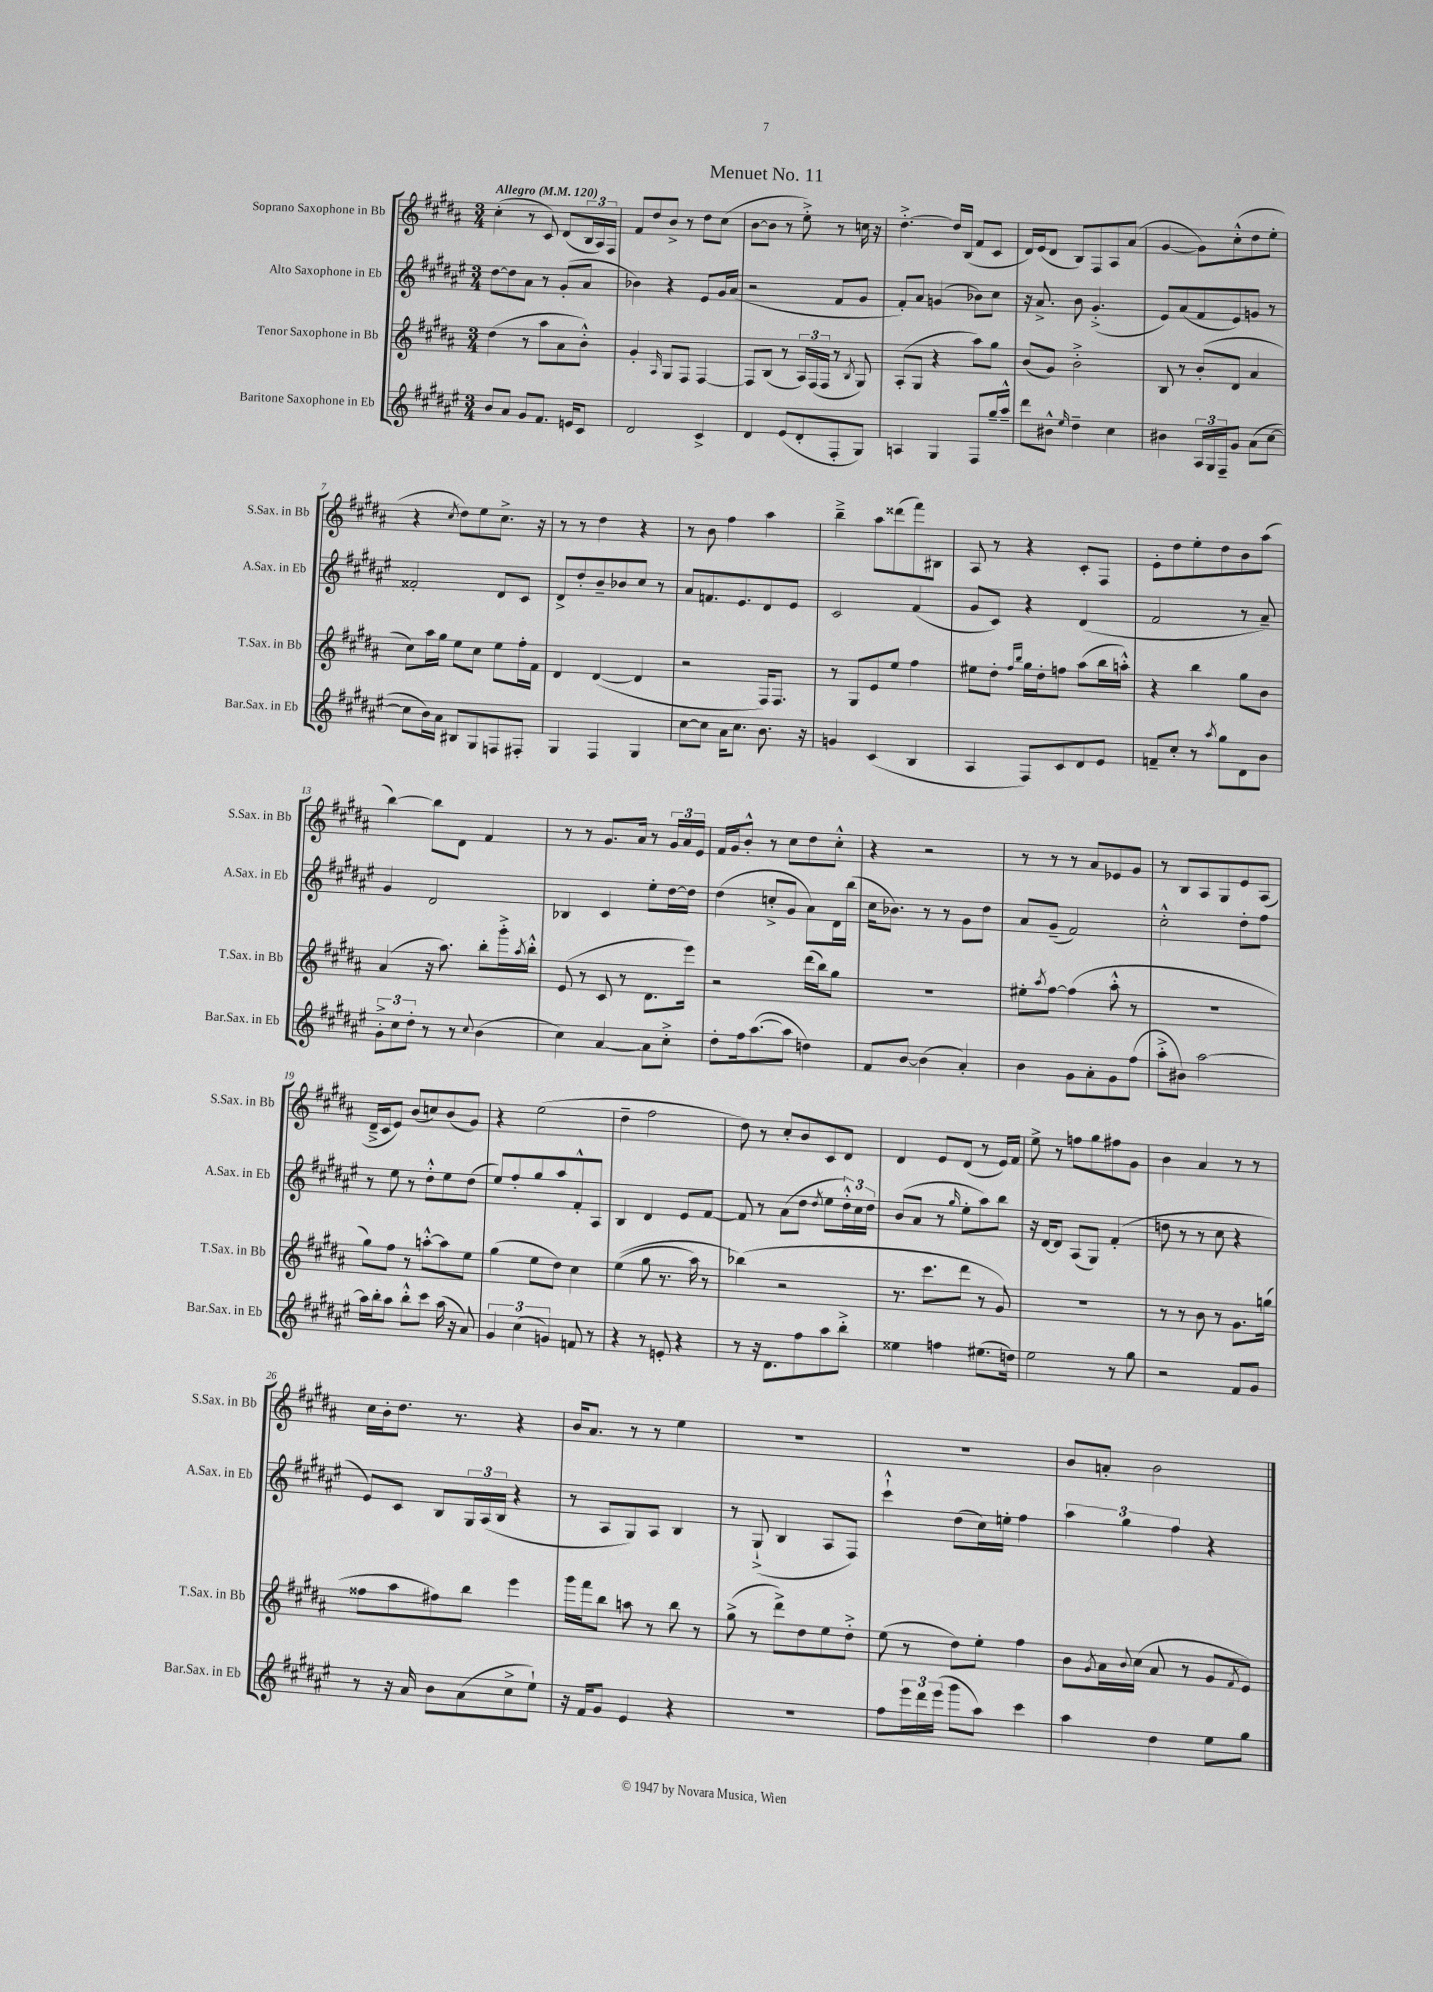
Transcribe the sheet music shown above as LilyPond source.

\header { title = "Menuet No. 11" }
<<
\new StaffGroup <<
\new Staff = "s0" \with { instrumentName = "Soprano Saxophone in Bb" shortInstrumentName = "S.Sax. in Bb" } {
    \clef treble \key b \major \numericTimeSignature \time 3/4 \tempo "Allegro" 4 = 120
    cis''4-.( r8 cis'8) dis'8( \tuplet 3/2 { b16 ais16) fis16 } |
    fis'8 dis''8 b'8-> r8 dis''8 cis''8( |
    b'8~ b'8 r8 e''8-.->) r8 c''16 r16 |
    dis''4.~-.-> dis''16 b16( fis'8 cis'8 |
    dis'16) e'16( dis'8 b8) fis8 ais8 ais'8( |
    gis'4~ gis'8) cis''8-.-^( dis''8 e''8-. |
    r4 \acciaccatura { cis''8 } dis''8) e''8 cis''8.-> r16 |
    r8 r8 dis''4 r4 |
    r8 b'8 fis''4 ais''4 |
    b''4---> ais''8 disis'''8( fis'''8) bis8 |
    ais8 r8 r4 cis'8-. fis8 |
    e'8-. dis''8 e''8-. dis''8 b'8 ais''8( |
    b''4~) b''8 dis'8 fis'4 |
    r8 r8 gis'8. ais'16 r8 \tuplet 3/2 { gis'16 ais'16 e'16 } |
    fis'16 gis'16 b'8-.-^ r8 cis''8 dis''8 cis''8-.-^ |
    r4 r2 |
    r8 r8 r8 ais'8 ees'8 gis'8 |
    r8 b8 ais8 gis8 e'8 ais8( |
    dis'16---> cis'16 e'8) b'8( c''8) b'8( gis'8) |
    r4 e''2( |
    dis''4-- fis''2 |
    dis''8) r8 cis''8-. b'8 cis'8 dis'8 |
    dis'4 e'8 dis'8( r8 e'16) fis'16 |
    e''8-> r8 f''8 gis''8 fis''8 gis'8 |
    b'4 ais'4 r8 r8 |
    cis''16 b'16-. dis''8. r8. r4 |
    b'16 ais'8. r8 r8 e''4 |
    R2. |
    R2. |
    b'8 a'8-. b'2 \bar "|." |
}
\new Staff = "s1" \with { instrumentName = "Alto Saxophone in Eb" shortInstrumentName = "A.Sax. in Eb" } {
    \clef treble \key fis \major \numericTimeSignature \time 3/4
    dis''8~ dis''8 ais'8 r8 gis'8-.( ais'8 |
    bes'4) r4 eis'8 gis'16 ais'16( |
    r2 fis'8 gis'8 |
    fis'8-.) ais'8 g'4( bes'8) cis''8 |
    r16 ais'8.-> b'8 gis'4.-.->( |
    eis'8) ais'8( fis'8 eis'8) g'8 r8 |
    fisis'2-. dis'8 cis'8 |
    dis'8-> dis''8-. b'8-- bes'8 cis''8 r8 |
    ais'8 f'8. eis'8. dis'8 eis'8 |
    cis'2 fis'4( |
    gis'8 cis'8) r4 dis'4( |
    fis'2 r8 ais'8--) |
    gis'4 dis'2 |
    bes4 cis'4 eis''8-. dis''16~ dis''16 |
    dis''4( c''8-.-> gis'8 ais'8) dis'16 b''16( |
    cis''16 bes'8.) r8 r8 gis'8 dis''8 |
    ais'8 gis'8--( fis'2) |
    cis''2-.-^ dis''8-. fis''8 |
    r8 eis''8 r8 dis''8-.-^ eis''8 dis''8( |
    eis''8) fis''8-. gis''8 ais''8 fis'8-.-^ ais8 |
    b4 dis'4 eis'8 fis'8~ |
    fis'8 r8 ais'8( dis''8 \acciaccatura { dis''8 } eis''8 \tuplet 3/2 { dis''16-.-^) cis''16 dis''16 } |
    b'8( ais'8 r8 \grace { gis''16 } eis''8-. ais''8) b''8 |
    r16 dis'16~ dis'8 ais8( gis8) fis'4-.( |
    d''8 r8 r8 cis''8 r4 |
    eis'8) cis'8 b8 \tuplet 3/2 { gis16 ais16( b16 } r4 |
    r8 ais8 gis8) ais8 b4 |
    r8 gis8-!->( b4 ais8 fis8) |
    cis'''4-!-^ dis''8( cis''16) e''16-. fis''4 |
    \tuplet 3/2 { ais''4 gis''4 fis''4 } r4 \bar "|." |
}
\new Staff = "s2" \with { instrumentName = "Tenor Saxophone in Bb" shortInstrumentName = "T.Sax. in Bb" } {
    \clef treble \key b \major \numericTimeSignature \time 3/4
    dis''4( r8 ais''8 ais'8 b'8-.-^) |
    gis'4-. \grace { ais16 } gis8 fis8 fis4~ |
    fis8 b8( r8 \tuplet 3/2 { ais16) fis16( fis16 } r8 \acciaccatura { b8 } gis8) |
    ais8-.( gis8 r4 ais''8) gis''8 |
    b'8( gis'8) b'2-.-> |
    b8 r8 b'8-.( dis'8 ais'4 |
    cis''8) ais''16 gis''16 e''8 cis''8 e''8 fis''16-. fis'16 |
    dis'4 dis'4~( dis'4 |
    r2 fis16) fis8. |
    r8 gis8 e'8 e''8 fis''4 |
    eis''8 dis''8-. \grace { fis''16 b''16 } gis''16 dis''16-. f''8 ais''8( b''16 a''16-.-^) |
    r4 b''4 gis''8 b'8 |
    ais'4( r16 ais''8.) b''8-. gis'''16-.-> \acciaccatura { ais''8 } b''16-.-^ |
    e'8( r8 cis'8 r8 dis'8. e'''16) |
    r2 dis'''16( b''16) gis''8 |
    R2. |
    eis''8-. \acciaccatura { ais''8 } fis''8~ fis''4( ais''8-.-^ r8 |
    R2. |
    gis''8) fis''8 r8 a''8~-.-^ a''8 e''8 |
    gis''4( e''8 dis''8) cis''4 |
    e''4(\( gis''8 r8. ais''16) r8 |
    bes''4(\) r2 |
    r8. cis'''8. dis'''8 r8 gis'8) |
    R2. |
    r8 r8 b'8 r8 gis'8. g''16( |
    fisis''8 ais''8 fis''8) b''8 e'''4 |
    gis'''16 fis'''16 b''8 a''8 r8 b''8 r8 |
    gis''8->( r8 dis'''8->) dis''8 e''8 dis''8-.-> |
    e''8( r8 dis''8) e''8-. fis''4 |
    b'8 \acciaccatura { gis'8 } ais'16 \appoggiatura { b'8 } cis''16( ais'8 r8 gis'8 \acciaccatura { fis'8 } e'8) \bar "|." |
}
\new Staff = "s3" \with { instrumentName = "Baritone Saxophone in Eb" shortInstrumentName = "Bar.Sax. in Eb" } {
    \clef treble \key fis \major \numericTimeSignature \time 3/4
    b'8 ais'8 gis'8 fis'8. e'16 cis'8 |
    dis'2 cis'4-> |
    dis'4 eis'8( dis'8-. fis8-. gis8) |
    a4 gis4 fis8 gis''16-- ais''16---^ |
    dis'''8 bis'8-^ \grace { eis''16 } dis''4-- cis''4 |
    bis'4 \tuplet 3/2 { ais16 gis16 fis16-- } gis'8 ais'8( cis''8~ |
    cis''8 b'16) ais'16 bis8 gis8 f8 fis8-. |
    gis4 fis4 gis4 |
    cis''8~ cis''8 ais'16 cis''8. b'8. r16 |
    g'4 cis'4( b4 |
    ais4 fis8) cis'8 dis'8 eis'8 |
    f'8-- cis''8-. r8 \acciaccatura { ais''8 } gis''8 dis'8 b'8 |
    \tuplet 3/2 { gis'8-.-> cis''8 dis''8-. } r8 r8 \appoggiatura { cis''8 } b'4( |
    cis''4) ais'4~ ais'8 cis''8-.-> |
    dis''8-. fis''16 ais''8.~( ais''8 d''4) |
    fis'8 b'8~ b'4( ais'4-.) |
    b'4 gis'8 ais'8-. gis'8 fis''8( |
    ais''8-.-> bis'8) ais''2~ |
    ais''16 b''16-. ais''8 b''8-.-^ cis'''8 ais''16( r16 ais'8) |
    \tuplet 3/2 { gis'4 cis''4( g'4) } f'8 r8 |
    r4 r8 e'8-. r4 |
    r8 r16 dis'8. fis''8 ais''8 b''8-.-> |
    eisis''4 f''4 eis''8.( d''16) |
    eis''2 r8 gis''8 |
    r2 fis'8 gis'8 |
    r8 r16 ais'16 b'8 ais'8( cis''8-> eis''8-!) |
    r16 fis'16 gis'8 eis'4 r4 |
    R2. |
    fis''8 \tuplet 3/2 { eis'''16 dis'''16 eis'''16( } gis'''8 ais''8) cis'''4 |
    ais''4 dis''4 eis''8 gis''8 \bar "|." |
}
>>
>>
